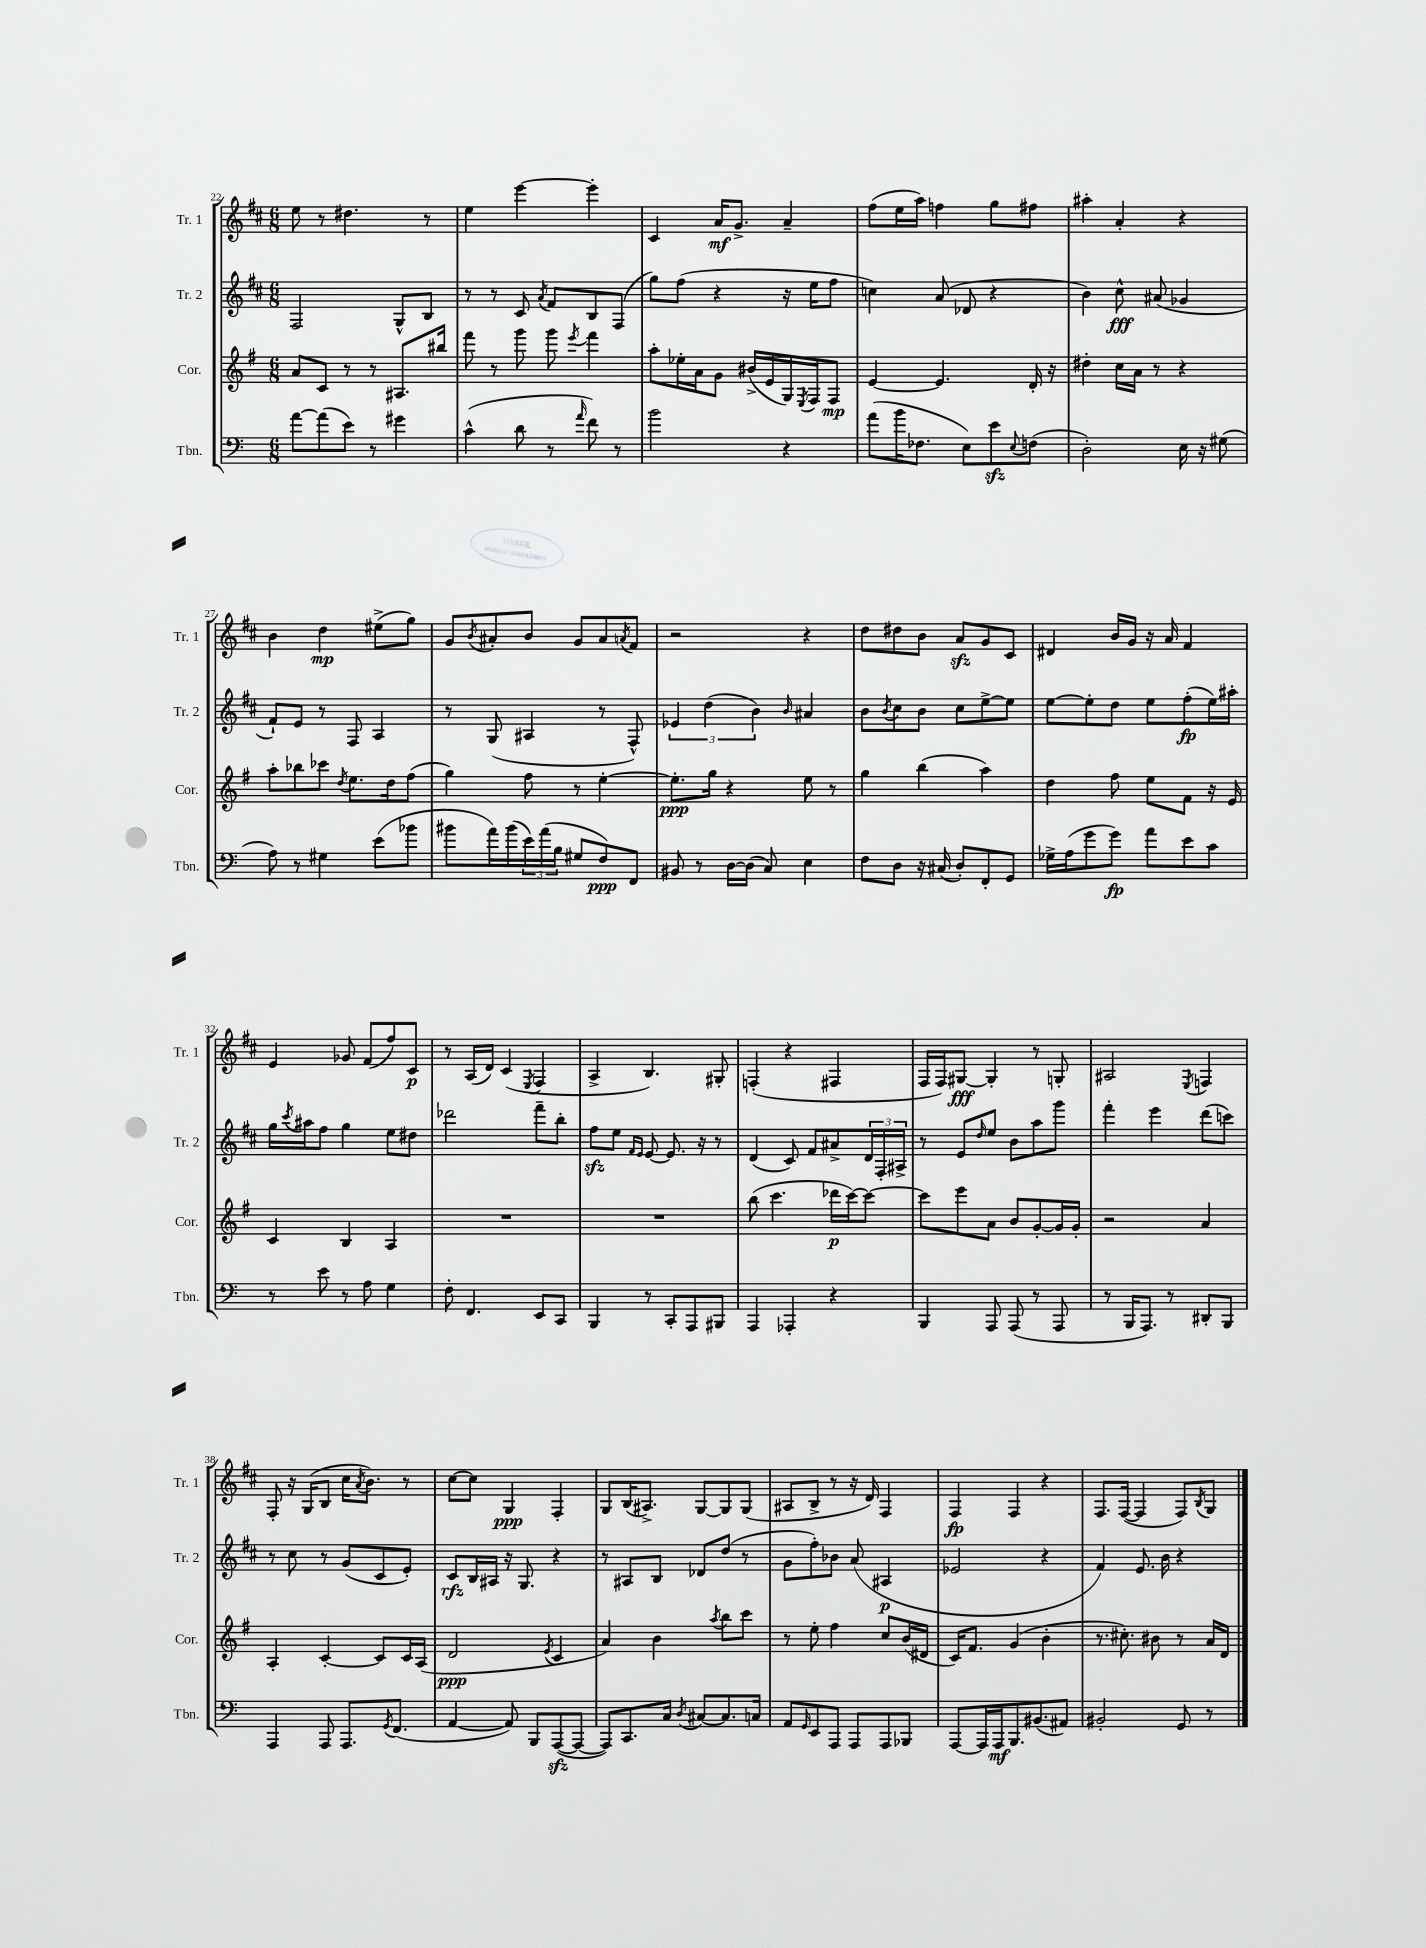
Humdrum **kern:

**kern	**kern	**kern	**kern
*staff4	*staff3	*staff2	*staff1
*clefF4	*clefG2	*clefG2	*clefG2
*k[]	*k[f#]	*k[f#c#]	*k[f#c#]
*M6/8	*M6/8	*M6/8	*M6/8
[8a	8a	2F#	8ee
(8a]	8c	.	8r
8e)	8r	.	4.dd#
8r	8r	.	.
4g#	8.A#	8G^^	.
.	.	8B	8r
.	16bb#	.	.
=	=	=	=
(4c^^	8fff#	8r	4ee
.	8r	8r	.
8d	8ggg	8c#	[4eee
.	.	8qa	.
8r	8ggg	8f#	.
16qqa	8qeee	.	.
8f)	4fff#	8B	4eee']
8r	.	(8F#	.
=	=	=	=
2b	8aa'	8gg)	4c#
.	16ee-'	(8ff#	.
.	16a	.	.
.	8g	4r	16a
.	.	.	8.g^
.	(16b#^	.	.
.	16e	.	.
4r	16G)	16r	4a~
.	8qE	.	.
.	16F#	16ee	.
.	8F#	8ff#	.
=	=	=	=
(8a	[4e	4cc)	(8ff#
16b	.	.	16ee
8.F-	.	.	16aa)
.	4.e]	(8a	4ff
8E)	.	8d-	.
8e	.	4r	8gg
8qqE	.	.	.
(8F	16d'	.	8ff#
.	16r	.	.
=	=	=	=
2D')	4dd#'	4b)	4aa#'
.	16cc	8cc#^^	4a'
.	16a	.	.
.	8r	(8a#	.
16E	4r	4g-	4r
16r	.	.	.
(8G#	.	.	.
=	=	=	=
8A)	8aa'	8f#`)	4b
8r	8bb-	8e	.
4G#	8ccc-	8r	4dd
.	8qdd	.	.
.	8.ee	8F#	.
(8e	.	4A	(8ee#^
.	16dd	.	.
8b-	(8ff#	.	8gg)
=	=	=	=
8b#	4gg)	8r	8g
.	.	.	8qb
16a)	.	(8G	8a#'
(16b#	.	.	.
24e)	8ff#	4A#	8b
(24a	.	.	.
24B	.	.	.
8G#	8r	.	8g
8F)	[4ee'	8r	8a#
.	.	.	8qa
8FF	.	8F#^^)	8f#
=	=	=	=
8BB#	8.ee']	6e-	2r
8r	.	.	.
.	.	(6dd	.
.	16gg	.	.
[16D	4r	.	.
(16D]	.	.	.
.	.	6b)	.
8C)	.	.	.
.	.	16qqb	.
4E	8ee	4a#	4r
.	8r	.	.
=	=	=	=
8F	4gg	8b	8dd
.	.	8qb	.
8D	.	8cc#	8dd#
16r	(4bb	8b	8b
(16C#	.	.	.
8D')	.	8cc#	8a
8FF'	4aa)	[8ee^	8g
8GG	.	8ee]	8c#
=	=	=	=
16G-^	4dd	[8ee	4d#
(16A	.	.	.
8g	.	8ee']	.
8g)	8ff#	8dd	16b
.	.	.	16g
8a	8ee	8ee	16r
.	.	.	16a
8e	8f#	(8ff#'	4f#
8c	16r	16ee)	.
.	16e	16aa#'	.
=	=	=	=
8r	4c	16gg	4e
.	.	8qccc#	.
.	.	16aa#	.
8e	.	8ff#	.
8r	4B	4gg	8g-
8A	.	.	(8f#
4G	4A	8ee	8ff#)
.	.	8dd#	8c#
=	=	=	=
8F'	2.r	2ddd-	8r
4.FF	.	.	(16A
.	.	.	16d)
.	.	.	(4c#
.	.	.	8qE
8EE	.	8fff#~	4F#
8CC	.	8bb'	.
=	=	=	=
4BBB	2.r	8ff#	4A^
.	.	8ee	.
.	.	16qqf#	.
.	.	16qqe	.
8r	.	[8e	4.B)
8CC'	.	8.e]	.
8AAA	.	.	.
.	.	16r	.
8BBB#	.	8r	8G#'
=	=	=	=
4AAA	(8bb	(4d	(4F'
.	4.ccc	.	.
4AAA-'	.	8c#)	4r
.	.	8f#	.
4r	16ddd-	8a#^	4F#
.	[16ccc)	.	.
.	8ccc_	24d	.
.	.	24F#'	.
.	.	24A#^	.
=	=	=	=
4BBB	8ccc]	8r	16F#
.	.	.	16F#)
.	8eee	8e	[8G#
.	.	16qqdd	.
8AAA	8a	8ee	4G#']
(8AAA	8b	8b	.
8r	[8g'	8aa	8r
8AAA	16g]	8ggg	8G'
.	16g'	.	.
=	=	=	=
8r	2r	4fff#'	2A#
16BBB	.	.	.
8.AAA)	.	.	.
.	.	4eee	.
8r	.	.	.
.	.	.	8qE
8DD#'	4a	(8ddd	4F
8BBB	.	8ccc)	.
=	=	=	=
4AAA	4A'	8r	8F#'
.	.	8cc#	16r
.	.	.	(16G
8AAA	[4c'	8r	8B
8.AAA	.	(8g	16cc#
.	.	.	8qa
.	.	.	8.b)
.	8c]	8c#	.
8qGG	.	.	.
(8.FF	.	.	.
.	16c	8e')	8r
.	(16A	.	.
=	=	=	=
[4AA	2d	8c#	[8cc#
.	.	16B	8cc#]
.	.	16A#	.
8AA])	.	16r	4G
.	.	8.G	.
8BBB	.	.	.
.	8qe	.	.
([8AAA	4c	4r	4F#'
8AAA_	.	.	.
=	=	=	=
8AAA])	4a)	8r	8G
8.CC	.	8A#	(16B
.	.	.	8.A#^)
.	4b	8B	.
16C	.	.	.
8qD	.	.	.
[8C#	.	8d-	[8G
.	8qaa	.	.
8.C#]	8bb	(8dd	8G]
.	8ccc	8r	(8G
16C	.	.	.
=	=	=	=
8AA	8r	8g	8A#
16qqGG	.	.	.
8EE	8ee'	8ff#')	8B^
8AAA	4ff#	8b-	8r
8AAA	.	(8a	16r
.	.	.	16d)
8AAA	8cc	4A#	4F#
8BBB-	(16b	.	.
.	16d#	.	.
=	=	=	=
[8AAA	16c)	2e-	4F#
.	8.f#	.	.
16AAA]	.	.	.
16AAA	.	.	.
8.BBB	(4g	.	4F#
(8.BB#	.	.	.
.	4b'	4r	4r
8AA#)	.	.	.
=	=	=	=
2BB#'	8.r	4f#)	8.F#
.	8.cc#')	.	([16F#
.	.	8.e	4F#]
.	8b#	.	.
.	.	16b	.
8GG	8r	4r	8F#)
.	.	.	8qB
8r	16a	.	8G
.	16d	.	.
==	==	==	==
*-	*-	*-	*-
